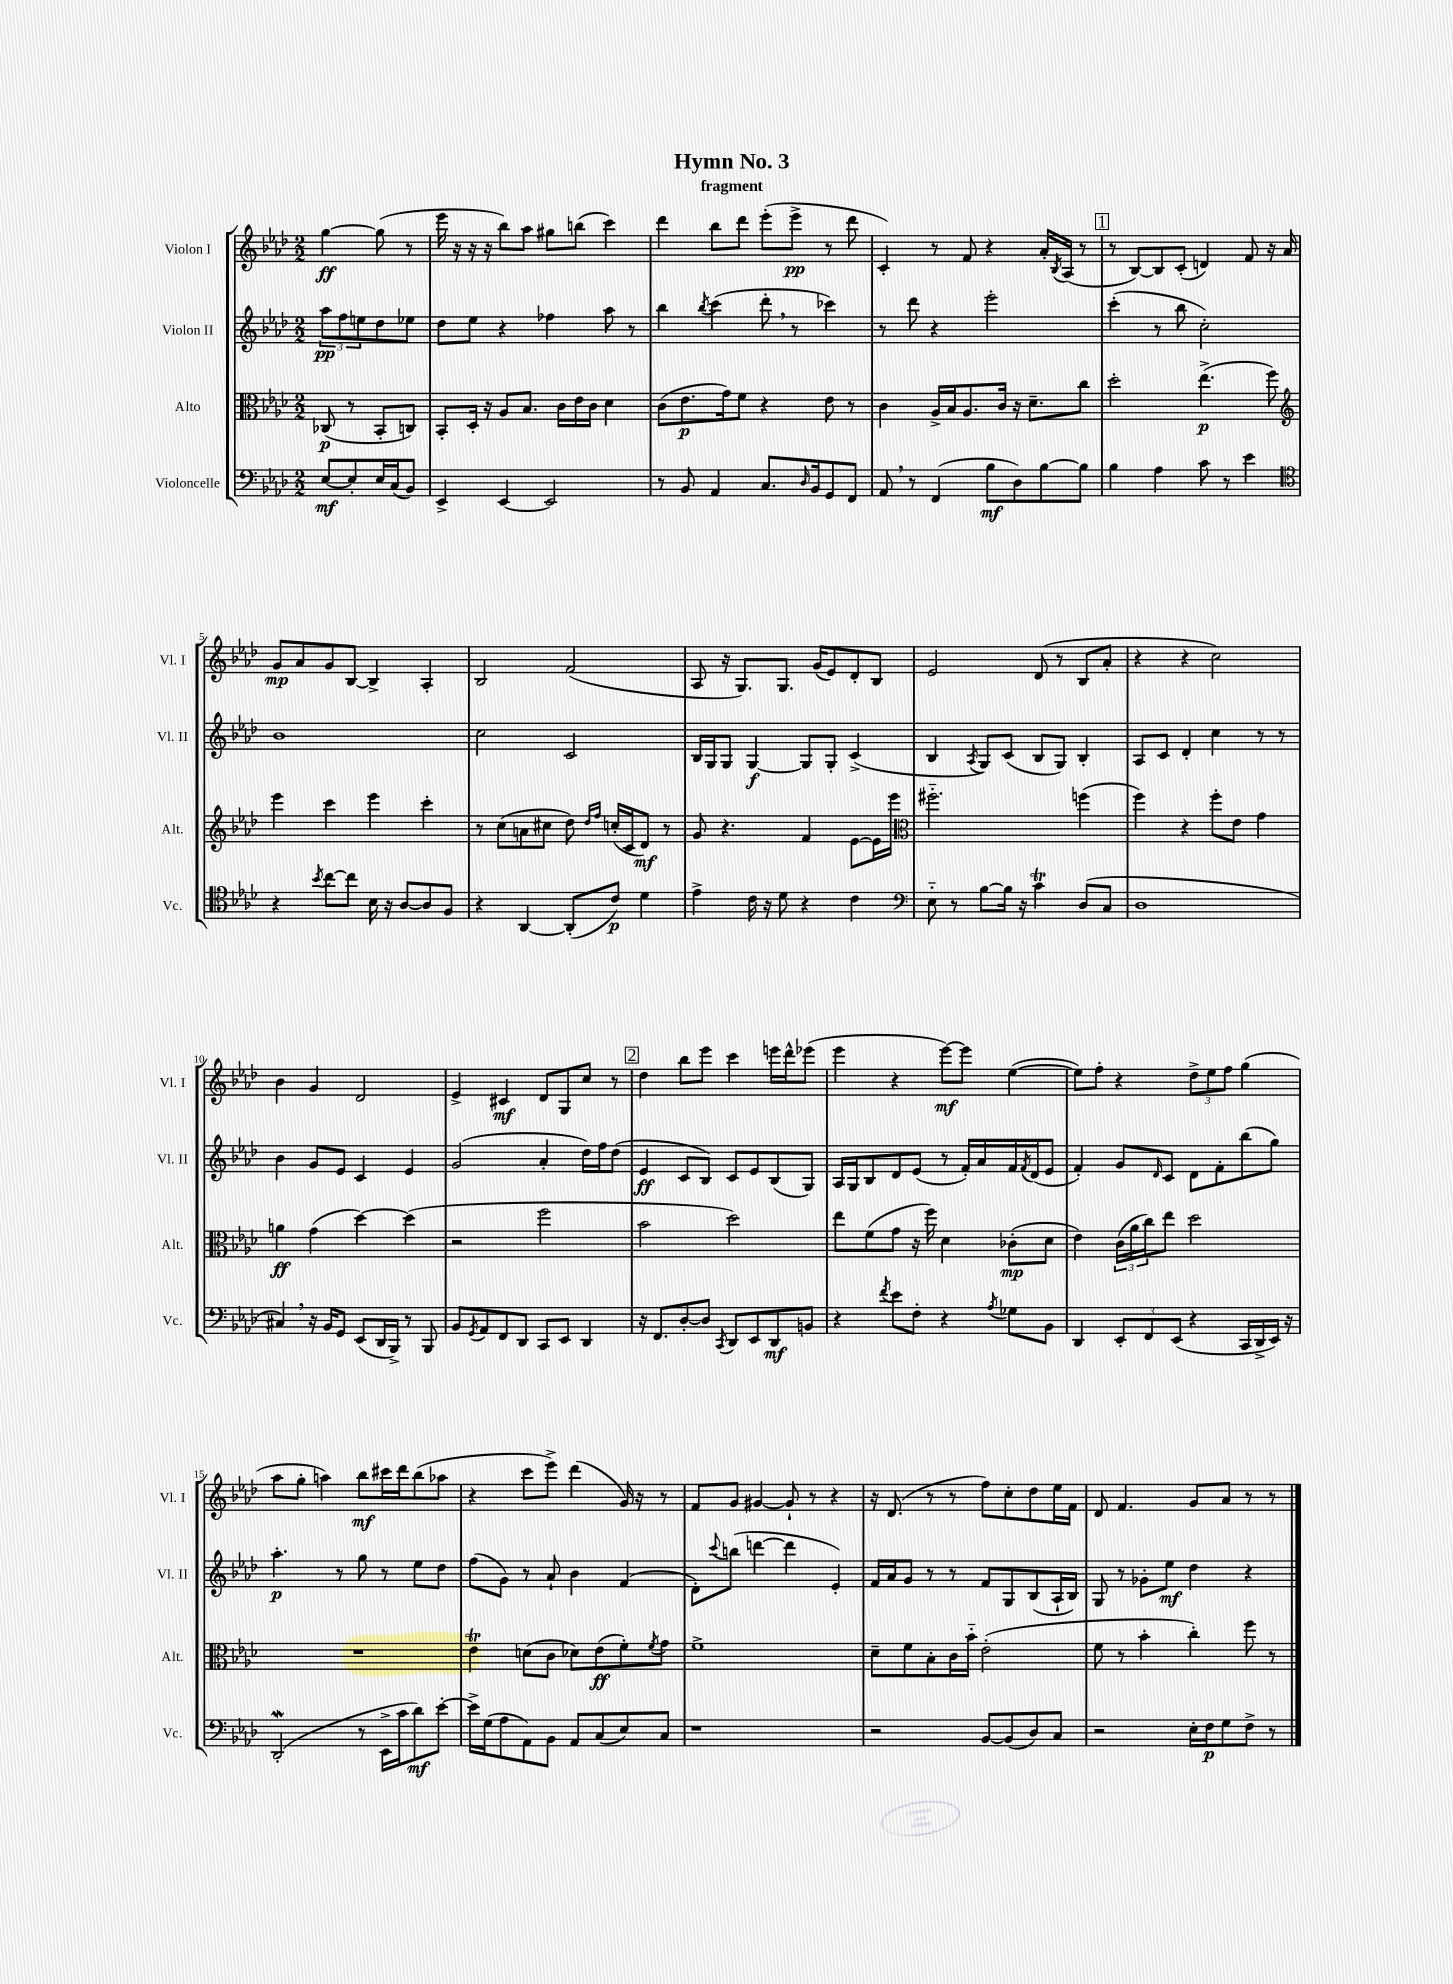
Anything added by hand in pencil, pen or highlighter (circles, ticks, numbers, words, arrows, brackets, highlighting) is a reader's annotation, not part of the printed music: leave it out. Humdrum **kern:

**kern	**kern	**kern	**kern
*staff4	*staff3	*staff2	*staff1
*clefF4	*clefC3	*clefG2	*clefG2
*k[b-e-a-d-]	*k[b-e-a-d-]	*k[b-e-a-d-]	*k[b-e-a-d-]
*M2/2	*M2/2	*M2/2	*M2/2
[8E-	(8C-	12aa-	[4gg
.	.	12ff	.
8E-']	8r	.	.
.	.	12ee	.
16E-	8BB-'	8dd-	(8gg]
(16C	.	.	.
8BB-)	8C)	8ee-	8r
=	=	=	=
4EE-^	8BB-'	8dd-	16eee-
.	.	.	16r
.	16D-'	8ee-	16r
.	16r	.	16r
[4EE-	8A-	4r	8bb-)
.	8.B-	.	8aa-
2EE-]	.	4ff-	8gg#
.	16c	.	.
.	16e-	.	(8bb
.	16c	.	.
.	4d-	8aa-	4ccc)
.	.	8r	.
=	=	=	=
8r	(8c	4bb-	4ddd-
8BB-	8.e-	.	.
.	.	8qbb-	.
4AA-	.	(4ccc	8bb-
.	16g)	.	.
.	8f	.	8ddd-
8.C	4r	8ddd-'	(8eee-'
.	.	8r	8eee-^
16qqD-	.	.	.
16BB-	.	.	.
8GG	8e-	4ccc-)	8r
8FF	8r	.	8ddd-
=	=	=	=
8AA-	4c	8r	4c')
8r	.	8ddd-	.
(4FF	16A-^	4r	8r
.	16B-	.	.
.	8.A-	.	8f
8B-	.	2eee-'	4r
.	16c	.	.
8D-)	16r	.	.
.	8.d-~	.	.
[8B-	.	.	16a-'
.	.	.	8qB-
.	.	.	(16A-
8B-]	8cc	.	8r
=	=	=	=
4B-	2dd-'	(4ccc'	8r
.	.	.	[8B-)
4A-	.	8r	8B-]
.	.	8bb-	(8c'
8c	(4.ee-^	2cc')	4d)
8r	.	.	.
4e-	.	.	8f
.	8ff)	.	16r
.	.	.	16a-
=	=	=	=
*clefC4	*clefG2	*	*
4r	4eee-	1b-	8g
.	.	.	8a-
8qb-	.	.	.
[8cc	4ccc	.	8g
8cc]	.	.	[8B-
16B-	4eee-	.	4B-^]
16r	.	.	.
[8A-	.	.	.
8A-]	4ccc'	.	4A-'
8F	.	.	.
=	=	=	=
4r	8r	2cc	2B-
.	(8cc	.	.
[4AA-	8a	.	.
.	8cc#	.	.
(8AA-']	8dd-)	2c	(2f
.	16qqdd-	.	.
.	16qqff	.	.
8c)	(16cc'	.	.
.	16c	.	.
4d-	8d-)	.	.
.	8r	.	.
=	=	=	=
4e-^	8g	16B-	8A-
.	.	16G	.
.	4.r	8G	16r
.	.	.	8.G)
16c	.	[4G	.
16r	.	.	.
8d-	.	.	8.G
4r	4f	8G]	.
.	.	.	(16g
.	.	8G'	8e-)
4c	[8e-	(4c^	8d-'
.	16e-]	.	8B-
.	16eee-	.	.
=	=	=	=
*clefF4	*clefC3	*	*
8E-'~	2.ff#'~	4B-	2e-
8r	.	.	.
.	.	8qA-	.
[8B-	.	8G)	.
16B-]	.	(8c	.
16r	.	.	.
4c	.	8B-	(8d-
.	.	8G)	8r
(8D-	(4ff	4B-'	8B-
8C	.	.	8a-'
=	=	=	=
1D-	4ff)	8A-	4r
.	.	8c	.
.	4r	4d-'	4r
.	8ff'	4cc	2cc)
.	8e-	.	.
.	4g	8r	.
.	.	8r	.
=	=	=	=
4C#)	4a	4b-	4b-
16r	(4g	8g	4g
16BB-	.	.	.
8GG	.	8e-	.
(8EE-	[4dd-)	4c	2d-
16DD-	.	.	.
16BBB-^)	.	.	.
8r	(4dd-]	4e-	.
8BBB-	.	.	.
=	=	=	=
8BB-	2r	(2g	4e-^
8qGG	.	.	.
8AA-	.	.	.
8FF	.	.	4c#
8DD-	.	.	.
8CC	2ff	4a-'	8d-
8EE-	.	.	8G
4DD-	.	16dd-)	8cc
.	.	16ff	.
.	.	(8dd-	8r
=	=	=	=
16r	2b-	4e-	4dd-
8.FF	.	.	.
[8D-'	.	8c	8bb-
8D-]	.	8B-)	8eee-
8qCC	.	.	.
8DD-	2dd-)	8c	4ccc
8EE-	.	8e-	.
8DD-	.	(8B-	16eee
.	.	.	16ddd-^^
8BB	.	8G)	(8eee-
=	=	=	=
4r	8ee-	16A-	4eee-
.	.	16G	.
.	(8f	8B-	.
8qf	.	.	.
8e-	8g	8d-	4r
8F'	16r	(8e-	.
.	16ff)	.	.
4r	4d-	8r	[8eee-)
.	.	16f')	8eee-]
.	.	16a-	.
8qA-	.	.	.
8G-	(8c-'	16f	([4ee-
.	.	8qf	.
.	.	(16d-	.
8BB-	8d-	8e-	.
=	=	=	=
4DD-	4e-)	4f')	8ee-])
.	.	.	8ff'
12EE-'	(24c	8g	4r
.	24a-	.	.
12FF	24cc)	.	.
.	.	16qqd-	.
.	8ee-	8c	.
(12EE-	.	.	.
4r	2dd-	8d-	12dd-^
.	.	.	12ee-
.	.	8f'	.
.	.	.	12ff
16CC	.	(8bb-	(4gg
16DD-^	.	.	.
16EE-)	.	8gg)	.
16r	.	.	.
=	=	=	=
(2DD-'	1r	4.aa-'	8aa-
.	.	.	8gg'
.	.	.	4aa)
.	.	8r	.
8r	.	8gg	8bb-
16EE-^	.	8r	16ccc#
16c	.	.	16ddd-
8d-)	.	8ee-	(8bb-
[8e-'	.	8dd-	8aa-
=	=	=	=
16e-^]	4e-	(8ff	4r
(16G	.	.	.
8A-	.	8g)	.
8AA-)	(8d	8r	8ccc
8BB-	8c	8a-`	8eee-^)
8AA-	8d-)	4b-	(4ddd-
(8C	(8e-	.	.
8E-)	8f')	(4f	16g)
.	.	.	16r
.	8qf	.	.
8C	8g	.	8r
=	=	=	=
1r	1f^	8d-')	8f
.	.	8qqccc	.
.	.	(8bb	8g
.	.	[4ddd	[4g#
.	.	4ddd]	8g#`]
.	.	.	8r
.	.	4e-')	4r
=	=	=	=
2r	8d-~	16f	16r
.	.	16a-	(8.d-
.	8f	8g	.
.	8B-'	8r	8r
.	16c	8r	8r
.	16b-'~	.	.
[8BB-	(2e-'	8f	8ff)
(8BB-]	.	8G	8cc'
8D-)	.	(8B-	8dd-
8C	.	16A-`	16ee-
.	.	16B-)	16f
=	=	=	=
2r	8f	8G	8d-
.	8r	8r	4.f
.	4b-'	8g-'	.
.	.	8ee-	.
16E-'	4cc')	4dd-	8g
16F	.	.	.
8G	.	.	8a-
8F^	8ff	4r	8r
8r	8r	.	8r
==	==	==	==
*-	*-	*-	*-
